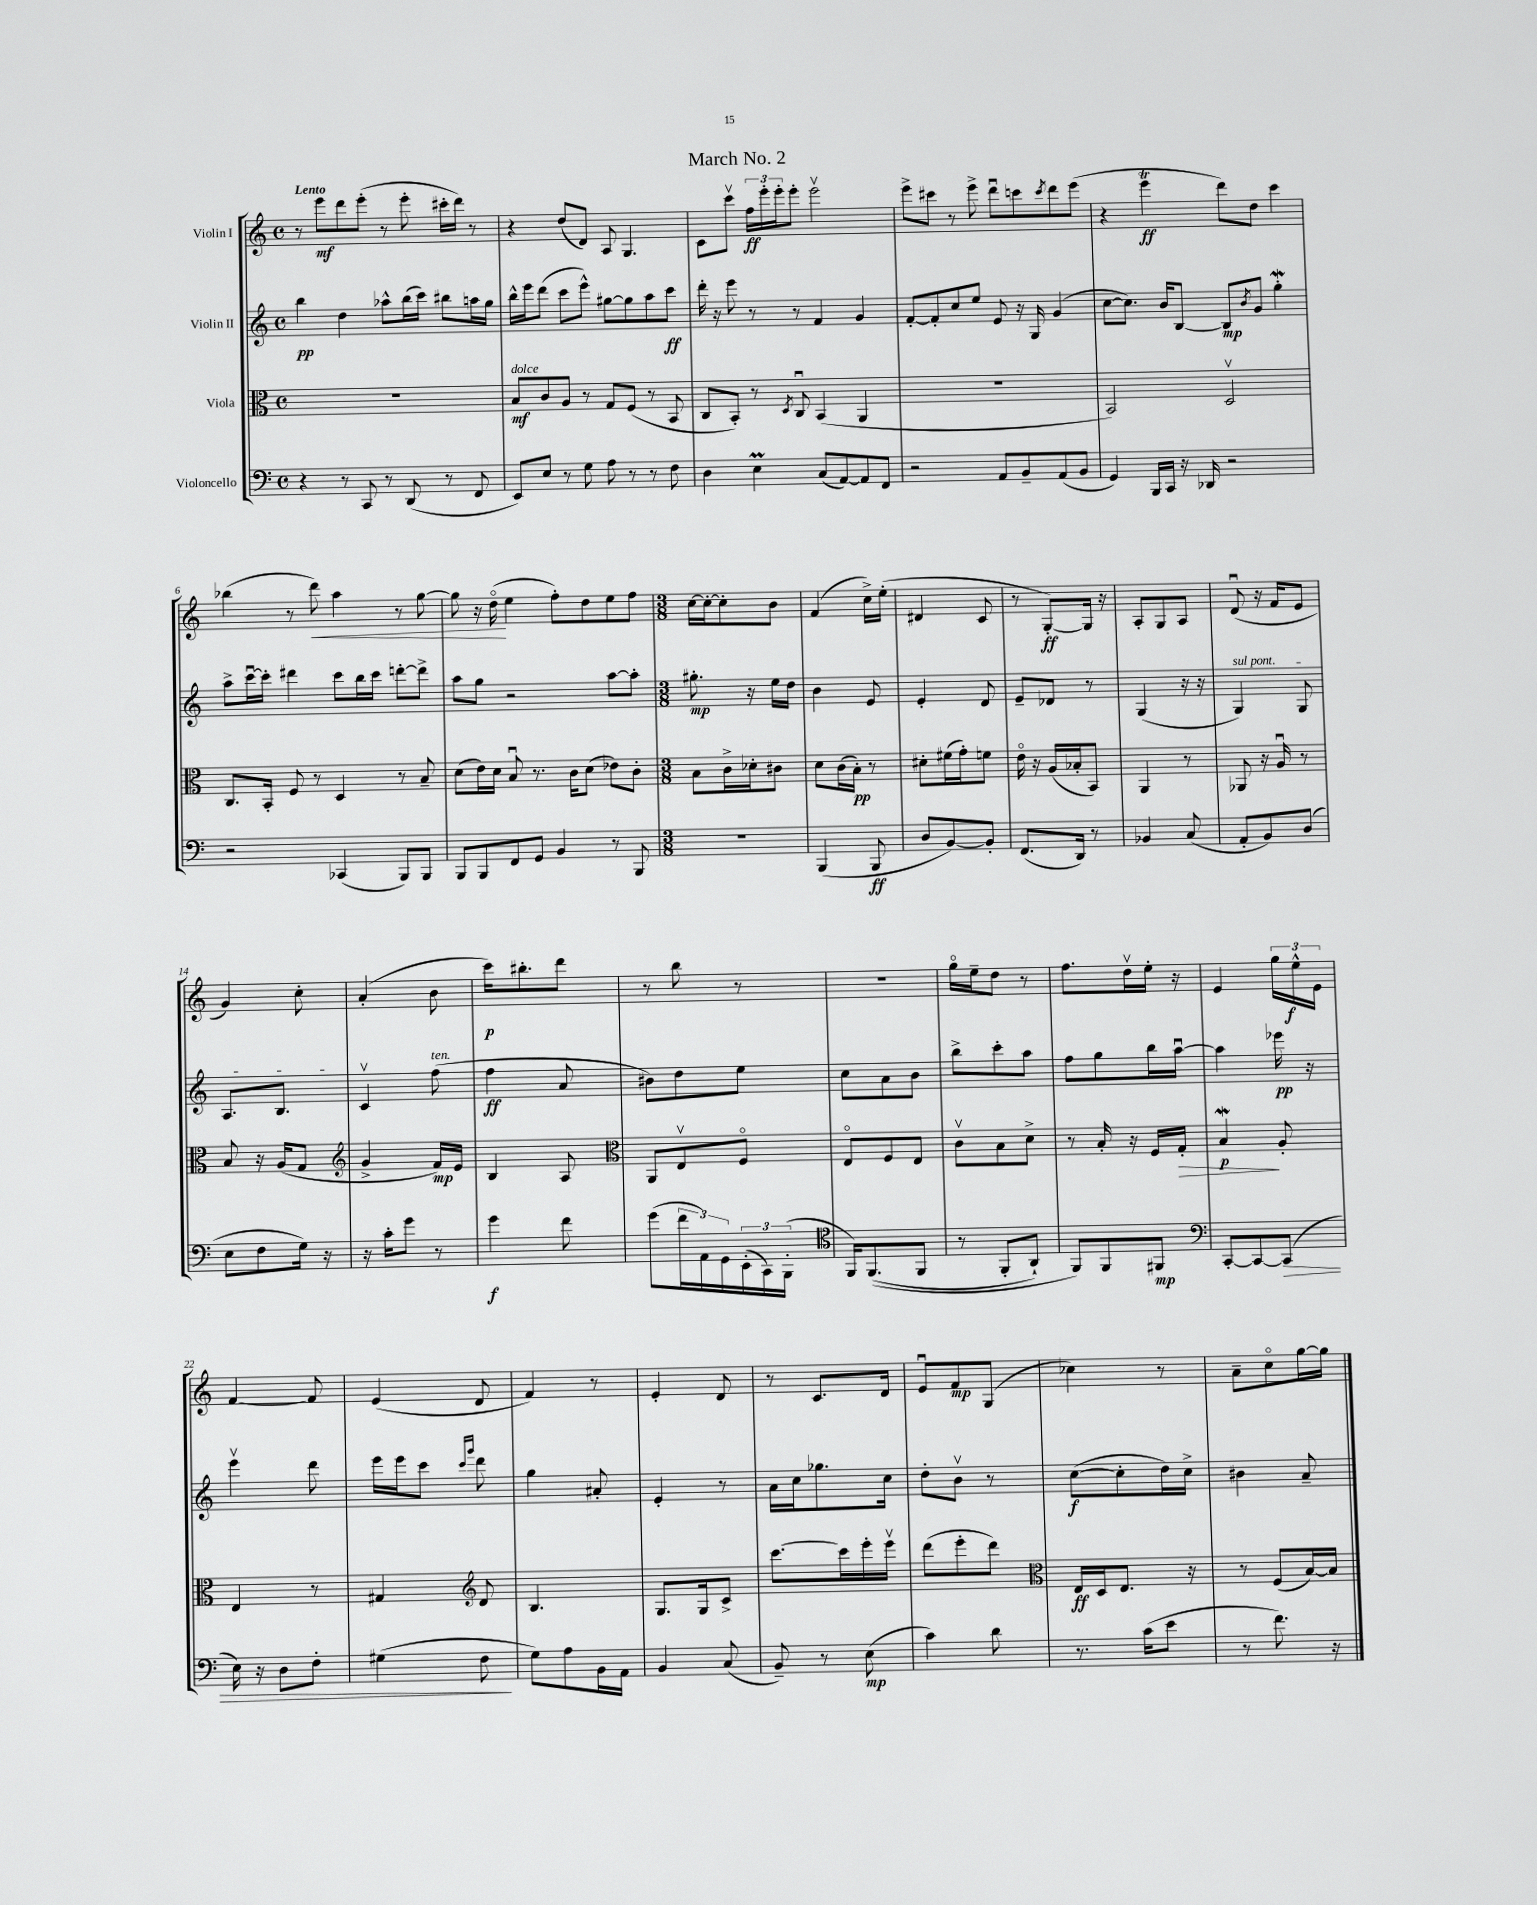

**kern	**dynam	**kern	**dynam	**kern	**dynam	**kern	**dynam
*part4	*part4	*part3	*part3	*part2	*part2	*part1	*part1
*staff4	*staff4	*staff3	*staff3	*staff2	*staff2	*staff1	*staff1
*I"Violoncello	*	*I"Viola	*	*I"Violin II	*	*I"Violin I	*
*clefF4	*	*clefC3	*	*clefG2	*	*clefG2	*
*k[]	*	*k[]	*	*k[]	*	*k[]	*
*M4/4	*	*M4/4	*	*M4/4	*	*M4/4	*
*met(c)	*	*met(c)	*	*met(c)	*	*met(c)	*
=1	=1	=1	=1	=1	=1	=1	=1
!	!	!	!	!	!	!LO:TX:a:B:t=Lento	!
4r	.	1r	.	4bb\	pp	8r	.
.	.	.	.	.	.	8eee\L	mf
8r	.	.	.	4dd\	.	8ddd\	.
8CC/	.	.	.	.	.	(8eee'\J	.
8r	.	.	.	8aa-X^^\L	.	8r	.
(8DD/	.	.	.	(16bb\L	.	8eee'\	.
.	.	.	.	16ccc\JJ)	.	.	.
8r	.	.	.	8bb#X\L	.	16ccc#X'\LL	.
.	.	.	.	.	.	16ddd\JJ)	.
8FF/	.	.	.	16aan\L	.	8r	.
.	.	.	.	16gg\JJ	.	.	.
=2	=2	=2	=2	=2	=2	=2	=2
!	!	!LO:TX:a:i:t=dolce	!	!	!	!	!
8EE/L)	.	8B/L	mf	16bb^^\LL	.	4r	.
.	.	.	.	16eee\J	.	.	.
8E/J	.	8c/	.	(8ddd\J	.	.	.
8r	.	8A/J	.	8ccc\L	.	(8dd/L	.
8G\	.	8r	.	8eee^^\J)	.	8d/J)	.
8A\	.	8G/L	.	[8gg#X\L	.	8A/	.
8r	.	(8F/J	.	8gg#\]	.	4.G/	.
8r	.	8r	.	8aa\	.	.	.
8F\	.	8BB/	.	8ccc\J	ff	.	.
=3	=3	=3	=3	=3	=3	=3	=3
4D\	.	8C/L	.	16ddd'\	.	8c\L	.
.	.	.	.	16r	.	.	.
.	.	8BB'/J)	.	8eee\	.	8cccv\J	.
4Em\	.	8r	.	8r	.	24ff\LL	ff
.	.	.	.	.	.	24eee'\	.
.	.	.	.	.	.	24eee'\J	.
.	.	8qD/	.	.	.	.	.
.	.	8Cu/	.	8r	.	8eee'\J	.
(8C/L	.	(4BB/	.	4f/	.	2eeev\	.
[8AA/)	.	.	.	.	.	.	.
8AA/]	.	4AA/	.	4g/	.	.	.
8FF/J	.	.	.	.	.	.	.
=4	=4	=4	=4	=4	=4	=4	=4
2r	.	1r	.	[8f'/L	.	8eee^\L	.
.	.	.	.	8f'/]	.	8ccc#X\J	.
.	.	.	.	8cc/	.	8r	.
.	.	.	.	8ee/J	.	8eee^\	.
8AA/L	.	.	.	8e/	.	8dddu\L	.
8BB~/	.	.	.	16r	.	8cccn\	.
.	.	.	.	16G/	.	.	.
.	.	.	.	.	.	8qccc/	.
(8AA/	.	.	.	(4g/	.	8ddd\	.
8BB/J	.	.	.	.	.	(8eee\J	.
=5	=5	=5	=5	=5	=5	=5	=5
4GG/)	.	2BB/)	.	[8cc\L	.	4r	.
.	.	.	.	8.cc\J])	.	.	.
16BBB/LL	.	.	.	.	.	4eeet\	ff
16CC/JJ	.	.	.	16b/KL	.	.	.
16r	.	.	.	[8B/J	.	.	.
16DD-X/	.	.	.	.	.	.	.
2r	.	2Dv/	.	8B/L]	mp	8ddd\L)	.
.	.	.	.	8qb/	.	.	.
.	.	.	.	8g/J	.	8dd\J	.
.	.	.	.	4ggW'\	.	4ccc\	.
!!LO:LB:g=z
=6	=6	=6	=6	=6	=6	=6	=6
2r	.	8.C/L	.	8aa^\L	.	(4bb-X\	.
.	.	.	.	[16cccu\L	.	.	.
.	.	16BB'/Jk	.	16ccc'\JJ]	.	.	.
.	.	8F/	.	4ddd#X\	.	8r	.
!	!	!	!	!	!	!	!LO:HP:b
.	.	8r	.	.	.	8ddd\)	<
(4CC-X/	.	4D/	.	8ccc\L	.	4aa\	.
.	.	.	.	16bb\L	.	.	.
.	.	.	.	16ccc\JJ	.	.	.
8BBB/L)	.	8r	.	[8dddn'\L	.	8r	.
8BBB/J	.	8B~/	.	8ddd^\J]	.	[8gg\	.
=7	=7	=7	=7	=7	=7	=7	=7
8BBB/L	.	(8d\L	.	8aa\L	.	8gg\]	.
8BBB/	.	16e\L)	.	8gg\J	.	16r	.
.	.	16d\JJ	.	.	.	(16dd\	.
8FF/	.	8Bu/	.	2r	.	4ee\	[
8GG/J	.	8.r	.	.	.	.	.
4BB/	.	.	.	.	.	8ff'\L)	.
.	.	16c\KL	.	.	.	.	.
.	.	(8d\J	.	.	.	8dd\	.
8r	.	8e-X\L)	.	[8aa\L	.	8ee\	.
8BBB/	.	8c'\J	.	8aa'\J]	.	8ff\J	.
=8	=8	=8	=8	=8	=8	=8	=8
*M3/8	*	*M3/8	*	*M3/8	*	*M3/8	*
4.r	.	8B\L	.	8.gg#X'\	mp	[16cc\LL	.
.	.	.	.	.	.	16cc'\J_	.
.	.	16c^\L	.	.	.	8cc'\]	.
.	.	16d-X'\J	.	16r	.	.	.
.	.	8c#X\J	.	16ee\LL	.	8b\J	.
.	.	.	.	16dd\JJ	.	.	.
=9	=9	=9	=9	=9	=9	=9	=9
(4BBB/	.	8d\L	.	4b\	.	(4f/	.
.	.	(16c\L	.	.	.	.	.
.	.	16B'\JJ)	pp	.	.	.	.
8BBB/	ff	8r	.	8e/	.	16cc^\LL)	.
.	.	.	.	.	.	(16ee'\JJ	.
=10	=10	=10	=10	=10	=10	=10	=10
8D/L	.	8d#X'\L	.	4e'/	.	4d#X/	.
[8BB/)	.	(16f#X\L	.	.	.	.	.
.	.	16g'\J)	.	.	.	.	.
8BB'/J]	.	8fn\J	.	8d/	.	8c/	.
=11	=11	=11	=11	=11	=11	=11	=11
(8.FF/L	.	16e\	.	8e~/L	.	8r	.
.	.	16r	.	.	.	.	.
.	.	(16A/LL	.	8d-X/J	.	[8G'/L)	ff
16DD/Jk)	.	16B-X'/J	.	.	.	.	.
8r	.	8BB/J)	.	8r	.	16G/Jk]	.
.	.	.	.	.	.	16r	.
=12	=12	=12	=12	=12	=12	=12	=12
4BB-X/	.	4AA/	.	(4G/	.	8A'/L	.
.	.	.	.	.	.	8G/	.
(8C/	.	8r	.	16r	.	8A/J	.
.	.	.	.	16r	.	.	.
=13	=13	=13	=13	=13	=13	=13	=13
!	!	!	!	!LO:TX:a:i:t=sul pont.	!	!	!
8AA'/L	.	8AA-X/	.	4G/)	.	(8du/	.
8BB/)	.	16r	.	.	.	16r	.
.	.	16Au/	.	.	.	16f/KL	.
(8D/J	.	8r	.	8G/	.	8e/J	.
!!LO:LB:g=z
=14	=14	=14	=14	=14	=14	=14	=14
8E\L	.	8B/	.	8.A/L	.	4g/)	.
8F\	.	16r	.	.	.	.	.
.	.	(16A/KL	.	8.B/J	.	.	.
16G\Jk)	.	8G/J	.	.	.	8cc'\	.
16r	.	.	.	.	.	.	.
=15	=15	=15	=15	=15	=15	=15	=15
*	*	*clefG2	*	*	*	*	*
16r	.	4g^/	.	4cv/	.	(4a'/	.
16c'\KL	.	.	.	.	.	.	.
8g\J	.	.	.	.	.	.	.
!	!	!	!	!LO:TX:a:i:t=ten.	!	!	!
8r	.	16f/LL)	mp	(8ff\	.	8b\	.
.	.	16e/JJ	.	.	.	.	.
=16	=16	=16	=16	=16	=16	=16	=16
4g\	f	4B/	.	4ff\	ff	16ccc\KL)	p
.	.	.	.	.	.	8.bb#X'\	.
8f\	.	8A/	.	8a/	.	8ddd\J	.
=17	=17	=17	=17	=17	=17	=17	=17
*	*	*clefC3	*	*	*	*	*
(8g\L	.	8AA/L	.	8b#X\L)	.	8r	.
24f\L	.	8Ev/	.	8dd\	.	8bb\	.
24AA\)	.	.	.	.	.	.	.
24GG\	.	.	.	.	.	.	.
(24EE'\	.	8F/J	.	8ee\J	.	8r	.
24CC\)	.	.	.	.	.	.	.
(24BBB'\JJ	.	.	.	.	.	.	.
=18	=18	=18	=18	=18	=18	=18	=18
*clefC4	*	*	*	*	*	*	*
16FF/KL)	.	8E/L	.	8cc\L	.	4.r	.
((8.FF/	.	.	.	.	.	.	.
.	.	8F/	.	8a\	.	.	.
8FF/J	.	8E/J	.	8b\J	.	.	.
=19	=19	=19	=19	=19	=19	=19	=19
8r	.	8cv\L	.	8bb^\L	.	16gg\LL	.
.	.	.	.	.	.	16ee~\J	.
8FF'/L	.	8B\	.	8ccc'\	.	8dd\J	.
8AA`/J)	.	8d^\J	.	8aa\J	.	8r	.
=20	=20	=20	=20	=20	=20	=20	=20
8FF/L)	.	8r	.	8ff\L	.	8.ff\L	.
8FF/	.	16B'/	.	8gg\	.	.	.
.	.	16r	.	.	.	16ddv\L	.
8FF#X/J	mp	16F/LL	.	16bb\L	.	16ee'\JJ	.
!	!	!	!LO:HP:b	!	!	!	!
.	.	16G'/JJ	>	[16aau\JJ	.	16r	.
=21	=21	=21	=21	=21	=21	=21	=21
*clefF4	*	*	*	*	*	*	*
[8CC'/L	.	4BW/	p	4aa\]	.	4e/	.
8CC/_	.	.	.	.	.	.	.
!	!LO:HP:b	!	!	!	!	!	!
(8CC/J]	>	8A'/	]	16eee-X\	pp	24gg\LL	.
.	.	.	.	.	.	24ee^^\	f
.	.	.	.	16r	.	.	.
.	.	.	.	.	.	24e\JJ	.
!!LO:LB:g=z
=22	=22	=22	=22	=22	=22	=22	=22
16E\)	.	4E/	.	4eeev\	.	[4f/	.
16r	.	.	.	.	.	.	.
8D\L	.	.	.	.	.	.	.
8F'\J	.	8r	.	8ddd\	.	8f/]	.
=23	=23	=23	=23	=23	=23	=23	=23
(4G#X\	.	4G#X/	.	16eee\LL	.	(4e/	.
.	.	.	.	16eee\J	.	.	.
.	.	.	.	8ccc\J	.	.	.
*	*	*clefG2	*	*	*	*	*
.	.	.	.	16qqccc/LL	.	.	.
.	.	.	.	16qqggg/JJ	.	.	.
8F\	.	8d/	.	8ddd\	.	8d/	.
.	]	.	.	.	.	.	.
=24	=24	=24	=24	=24	=24	=24	=24
8G\L)	.	4.B/	.	4gg\	.	4f/)	.
8A\	.	.	.	.	.	.	.
16BB\L	.	.	.	8a#X'/	.	8r	.
16AA\JJ	.	.	.	.	.	.	.
=25	=25	=25	=25	=25	=25	=25	=25
4BB/	.	8.G/L	.	4e'/	.	4e'/	.
.	.	16G/k	.	.	.	.	.
(8C/	.	8c^/J	.	8r	.	8d/	.
=26	=26	=26	=26	=26	=26	=26	=26
8BB~/)	.	[8.ccc\L	.	16a\LL	.	8r	.
.	.	.	.	16cc\J	.	.	.
8r	.	.	.	8.gg-X\	.	8.c/L	.
.	.	16ccc\L]	.	.	.	.	.
(8E\	mp	16eee'\	.	.	.	.	.
.	.	16eeev\JJ	.	16cc\Jk	.	16d/Jk	.
=27	=27	=27	=27	=27	=27	=27	=27
4c\)	.	(8ddd\L	.	8dd'\L	.	8eu/L	.
.	.	8eee'\	.	8bv\J	.	8f/	mp
8d\	.	8ddd\J)	.	8r	.	(8G/J	.
=28	=28	=28	=28	=28	=28	=28	=28
*	*	*clefC3	*	*	*	*	*
8.r	.	16E/LL	ff	([8cc\L	f	4cc-X\)	.
.	.	16D/J	.	.	.	.	.
.	.	8.E/J	.	8cc'\]	.	.	.
(16c\KL	.	.	.	.	.	.	.
8e\J	.	.	.	16dd\L)	.	8r	.
.	.	16r	.	16cc^\JJ	.	.	.
=29	=29	=29	=29	=29	=29	=29	=29
8r	.	8r	.	4b#X\	.	8a~\L	.
8.f\)	.	(8F/L	.	.	.	8cc\	.
.	.	[16B/L)	.	8a~/	.	[16gg\L	.
16r	.	16B/JJ]	.	.	.	16gg\JJ]	.
==	==	==	==	==	==	==	==
*-	*-	*-	*-	*-	*-	*-	*-
